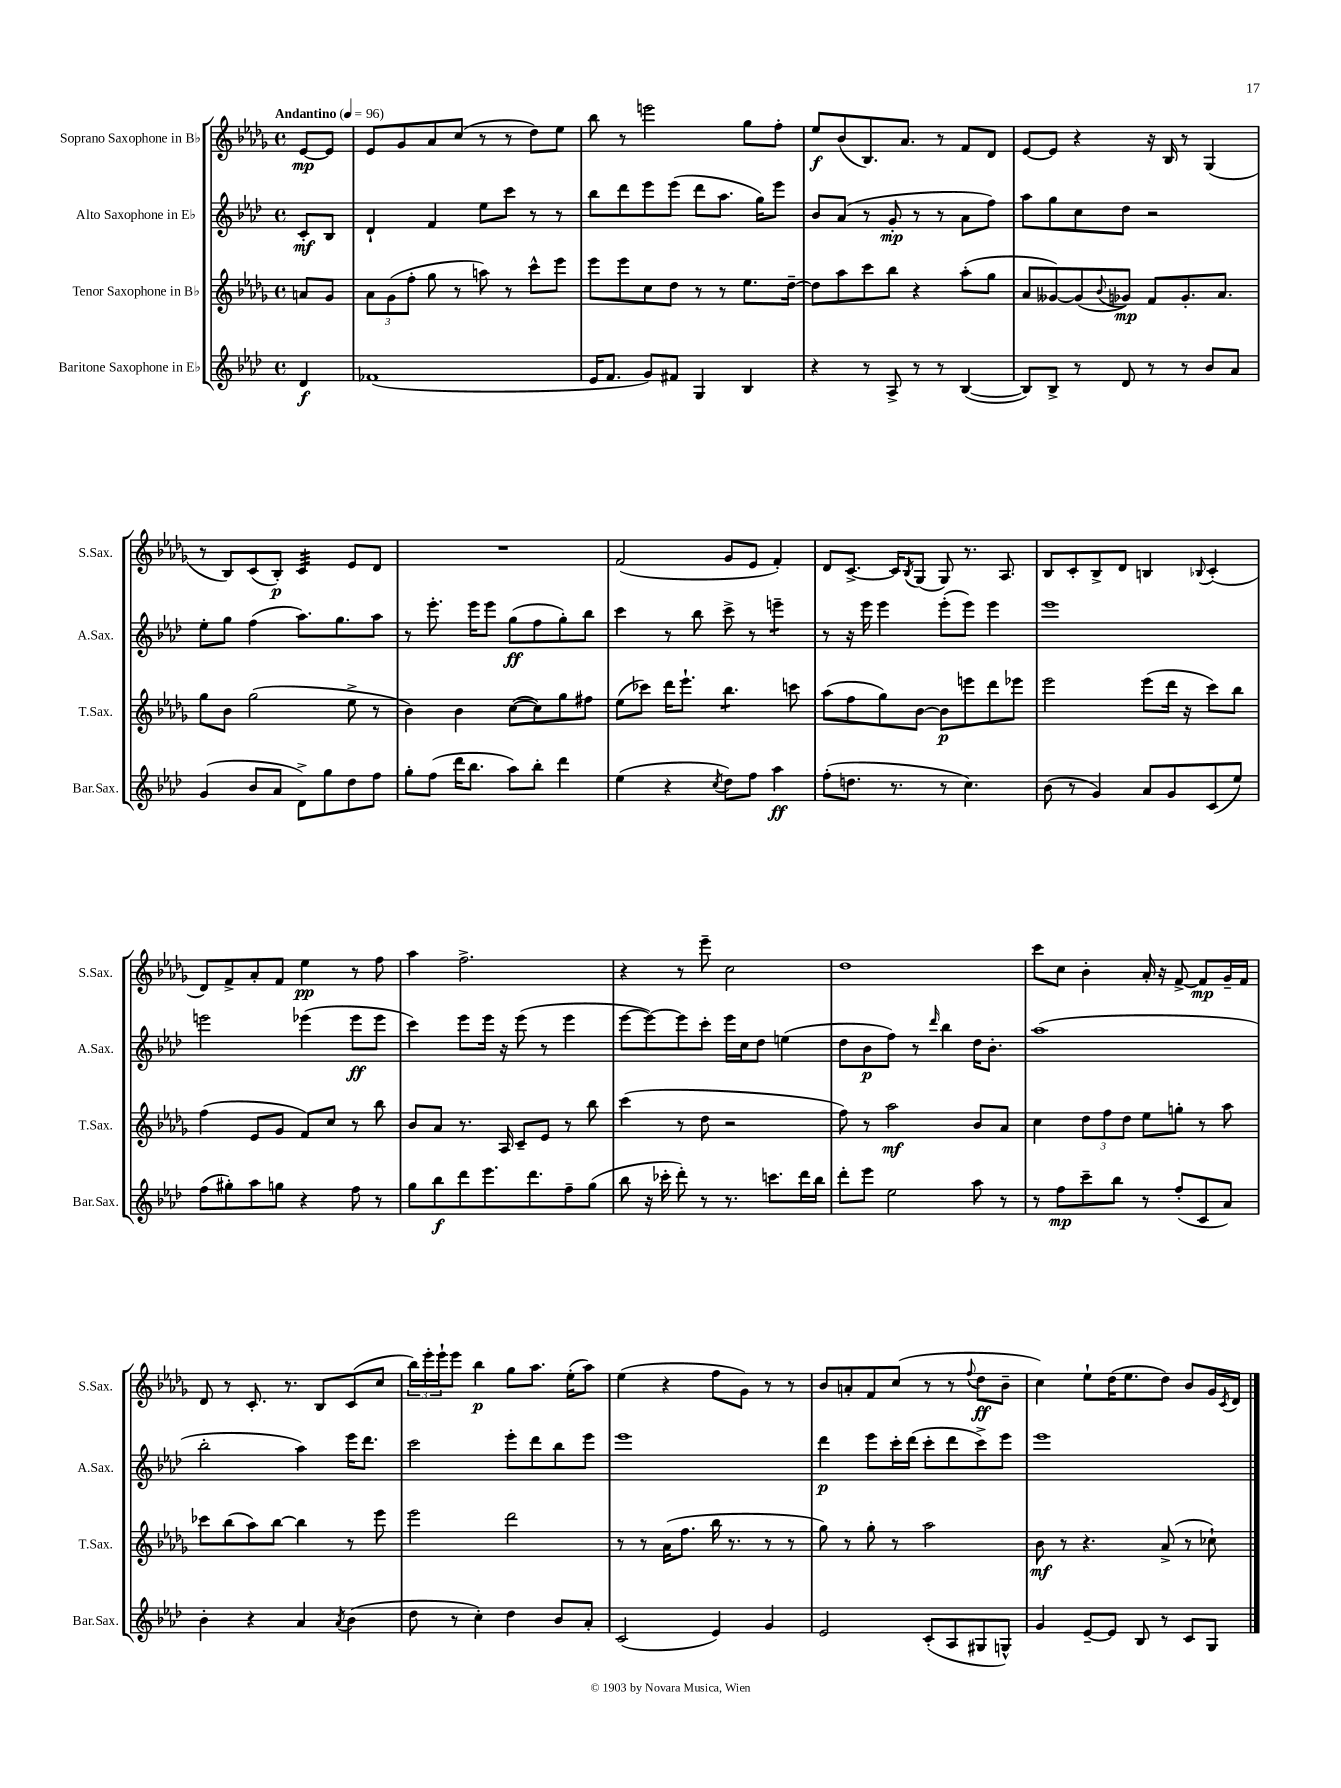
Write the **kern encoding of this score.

**kern	**kern	**kern	**kern
*staff4	*staff3	*staff2	*staff1
*clefG2	*clefG2	*clefG2	*clefG2
*k[b-e-a-d-]	*k[b-e-a-d-g-]	*k[b-e-a-d-]	*k[b-e-a-d-g-]
*M4/4	*M4/4	*M4/4	*M4/4
*met(c)	*met(c)	*met(c)	*met(c)
*MM96	*MM96	*MM96	*MM96
4d-/	8a/L	8c'/L	[8e-/L
.	8g-/J	8B-/J	8e-/]J
=	=	=	=
(1f-	12a-\L	4d-`/	8e-/L
.	(12g-\	.	.
.	.	.	8g-/
.	12ff'\J	.	.
.	8gg-\	4f/	8a-/
.	8r	.	(8cc/J
.	8aa\)	8ee-\L	8r
.	8r	8ccc\J	8r
.	8ccc^^\L	8r	8dd-\L)
.	8eee-\J	8r	8ee-\J
=	=	=	=
16e-/LK	8eee-\L	8bb-\L	8bb-\
8.f/J	.	.	.
.	8eee-\	8ddd-\	8r
8g/L)	8cc\	8eee-\	2eee\
8f#/J	8dd-\J	(8eee-\J	.
4G/	8r	8ddd-\L	.
.	8r	8.aa-\J	.
4B-/	8.ee-\L	.	8gg-\L
.	.	16gg\LK)	.
.	.	8eee-\J	8ff'\J
.	[16dd-~\Jk	.	.
=	=	=	=
4r	8dd-\]L	8b-/L	8ee-/L
.	8aa-\	(8a-/J	(8b-/
8r	8ccc\	8r	8.B-/)
8A-^/	8bb-\J	8g'/	.
.	.	.	8.a-/J
8r	4r	8r	.
8r	.	8r	8r
([4B-/	(8aa-'\L	8a-\L	8f/L
.	8gg-\J	8ff\J)	8d-/J
=	=	=	=
8B-/]L)	8a-/L	8aa-\L	[8e-/L
8B-^/J	[8g--/)	8gg\	8e-/]J
8r	(8g--/]	8cc\	4r
.	8qqb-/	.	.
8d-/	8g-/J)	8dd-\J	.
8r	8f/L	2r	16r
.	.	.	16B-/
8r	8.g-'/	.	8r
8b-/L	.	.	(4G-/
.	8.a-/J	.	.
8a-/J	.	.	.
=	=	=	=
(4g/	8gg-\L	8ee-'\L	8r
.	8b-\J	8gg\J	8B-/L)
8b-/L	(2gg-\	(4ff\	(8c/
8a-/J	.	.	8B-'/J)
8d-^\L)	.	8.aa-\L)	4c/
8gg\	.	.	.
.	.	8.gg\	.
8dd-\	8ee-^\	.	8e-/L
8ff\J	8r	8aa-\J	8d-/J
=	=	=	=
8gg'\L	4b-\)	8r	1r
(8ff\J	.	8.eee-'\	.
16ddd-\LK	4b-\	.	.
8.bb-\J	.	16eee-\LK	.
.	.	8eee-\J	.
8aa-\L)	([8cc\L	(8gg\L	.
8bb-'\J	8cc\])	8ff\	.
4ddd-\	8gg-\	8gg'\)	.
.	8ff#\J	8bb-\J	.
=	=	=	=
(4ee-\	(8ee-\L	4ccc\	(2f/
.	8ccc-\J)	.	.
4r	16ddd-\LK	8r	.
.	8.eee-`\J	.	.
.	.	8bb-\	.
8qcc/	.	.	.
8dd-\L)	4.bb-\	8ccc^\	8g-/L
8ff\J	.	8r	8e-/J
4aa-\	.	4eee~\	4f'/)
.	8ccc\	.	.
=	=	=	=
(8ff'\L	(8aa-\L	8r	8d-/L
8.dd\J	8ff\	16r	[8.c^/J
.	.	16eee-\	.
.	8gg-\)	4eee-\	.
8.r	.	.	16c/]LK
.	.	.	8qB-/
.	[8b-\J	.	(8G-/J
8r	8b-\]L	(8eee-'\L	8G-/)
4.cc\)	8eee\	8eee-\J)	8.r
.	8ddd-\	4eee-\	.
.	.	.	8.A-/
.	8eee-\J	.	.
=	=	=	=
(8b-\	2eee-\	1eee-	8B-/L
8r	.	.	8c'/
4g/)	.	.	8B-^/
.	.	.	8d-/J
8a-/L	(8eee-\L	.	4B/
8g/	16ddd-\Jk	.	.
.	16r	.	.
.	.	.	8qqB-/
(8c/	8ccc\L)	.	(4c'/
8ee-/J)	8bb-\J	.	.
=	=	=	=
(8ff\L	(4ff\	2eee\	8d-/L)
8gg#'\)	.	.	8f^/
8aa-\	8e-/L	.	8a-'/
8gg\J	8g-/J	.	8f/J
4r	8f/L)	(4eee-\	4ee-\
.	8cc/J	.	.
8ff\	8r	8eee-\L	8r
8r	8bb-\	8eee-\J	8ff\
=	=	=	=
8gg\L	8b-/L	4ccc\)	4aa-\
8bb-\	8a-/J	.	.
8ddd-\	8.r	8eee-\L	2.ff^\
8.eee-\	.	16eee-\Jk	.
.	16A-/	16r	.
.	8c~/L	(8eee-\	.
8.ddd-\	.	.	.
.	8e-/J	8r	.
8ff~\	8r	4eee-\	.
(8gg\J	8bb-\	.	.
=	=	=	=
8bb-\	(4ccc\	[8eee-\L	4r
16r	.	8eee-\_)	.
16ccc-'\	.	.	.
8ddd-'\)	8r	8eee-\]	8r
8r	8dd-\	8ccc'\J	8eee-~\
8.r	2r	16eee-\LL	2cc\
.	.	16cc\J	.
.	.	8dd-\J	.
8.ccc\L	.	.	.
.	.	(4ee\	.
16ddd-\L	.	.	.
16bb-\JJ	.	.	.
=	=	=	=
8ddd-'\L	8ff\)	8dd-\L	1dd-
8eee-\J	8r	8b-\	.
2ee-\	2aa-\	8ff\J)	.
.	.	8r	.
.	.	16qqddd-/	.
.	.	4bb-\	.
8aa-\	8b-/L	16dd-\LK	.
.	.	8.b-'\J	.
8r	8a-/J	.	.
=	=	=	=
8r	4cc\	(1aa-	8ccc\L
8ff\L	.	.	8cc\J
8ccc~\	12dd-\L	.	4b-'\
.	12ff\	.	.
8bb-\J	.	.	.
.	12dd-\J	.	.
8r	8ee-\L	.	16a-'/
.	.	.	16r
(8ff'/L	8gg'\J	.	[8f^/
8c/	8r	.	8f/]L
8a-/J)	8aa-\	.	16g-~/L
.	.	.	16f/JJ
=	=	=	=
4b-'\	8ccc-\L	2bb-'\	8d-/
.	(8bb-\	.	8r
4r	8aa-\)	.	8.c'/
.	[8bb-\J	.	.
.	.	.	8.r
4a-/	4bb-\]	4aa-\)	.
.	.	.	8B-/L
8qa-/	.	.	.
(4b-\	8r	16eee-\LK	(8c/
.	.	8.ddd-\J	.
.	8eee-\	.	8cc/J
=	=	=	=
8dd-\	2eee-\	2ccc\	24bb-\LL)
.	.	.	24eee-'\
.	.	.	24eee-`\J
8r	.	.	8eee-\J
4cc'\)	.	.	4bb-\
4dd-\	2ddd-\	8eee-'\L	8gg-\L
.	.	8ddd-\	8.aa-\J
8b-/L	.	8bb-\	.
.	.	.	(16ee-'\LK
8a-'/J	.	8eee-\J	8aa-\J)
=	=	=	=
(2c/	8r	1eee-	(4ee-\
.	8r	.	.
.	(16a-\LK	.	4r
.	8.ff\J	.	.
4e-/)	16bb-\	.	8ff\L
.	8.r	.	.
.	.	.	8g-\J)
4g/	8r	.	8r
.	8r	.	8r
=	=	=	=
2e-/	8gg-\)	4ddd-\	8b-/L
.	8r	.	8a'/
.	8gg-'\	8eee-\L	8f/
.	8r	16ccc'\L	(8cc/J
.	.	(16ddd-\JJ	.
(8c'/L	2aa-\	8ccc'\L	8r
8A-/	.	8ddd-\	8r
.	.	.	8qqff/
8G#/	.	8ccc^\)	8dd-\L
8G^^/J)	.	8eee-\J	8b-~\J
=	=	=	=
4g/	8b-\	1eee-	4cc\)
.	8r	.	.
[8e-~/L	4.r	.	8ee-`\L
8e-/]J	.	.	(16dd-\K
.	.	.	8.ee-\
8B-/	.	.	.
8r	(8a-^/	.	8dd-\J)
8c/L	8r	.	8b-/L
8G/J	8cc-`\)	.	16g-/L
.	.	.	8qc/
.	.	.	16d-/JJ
==	==	==	==
*-	*-	*-	*-
